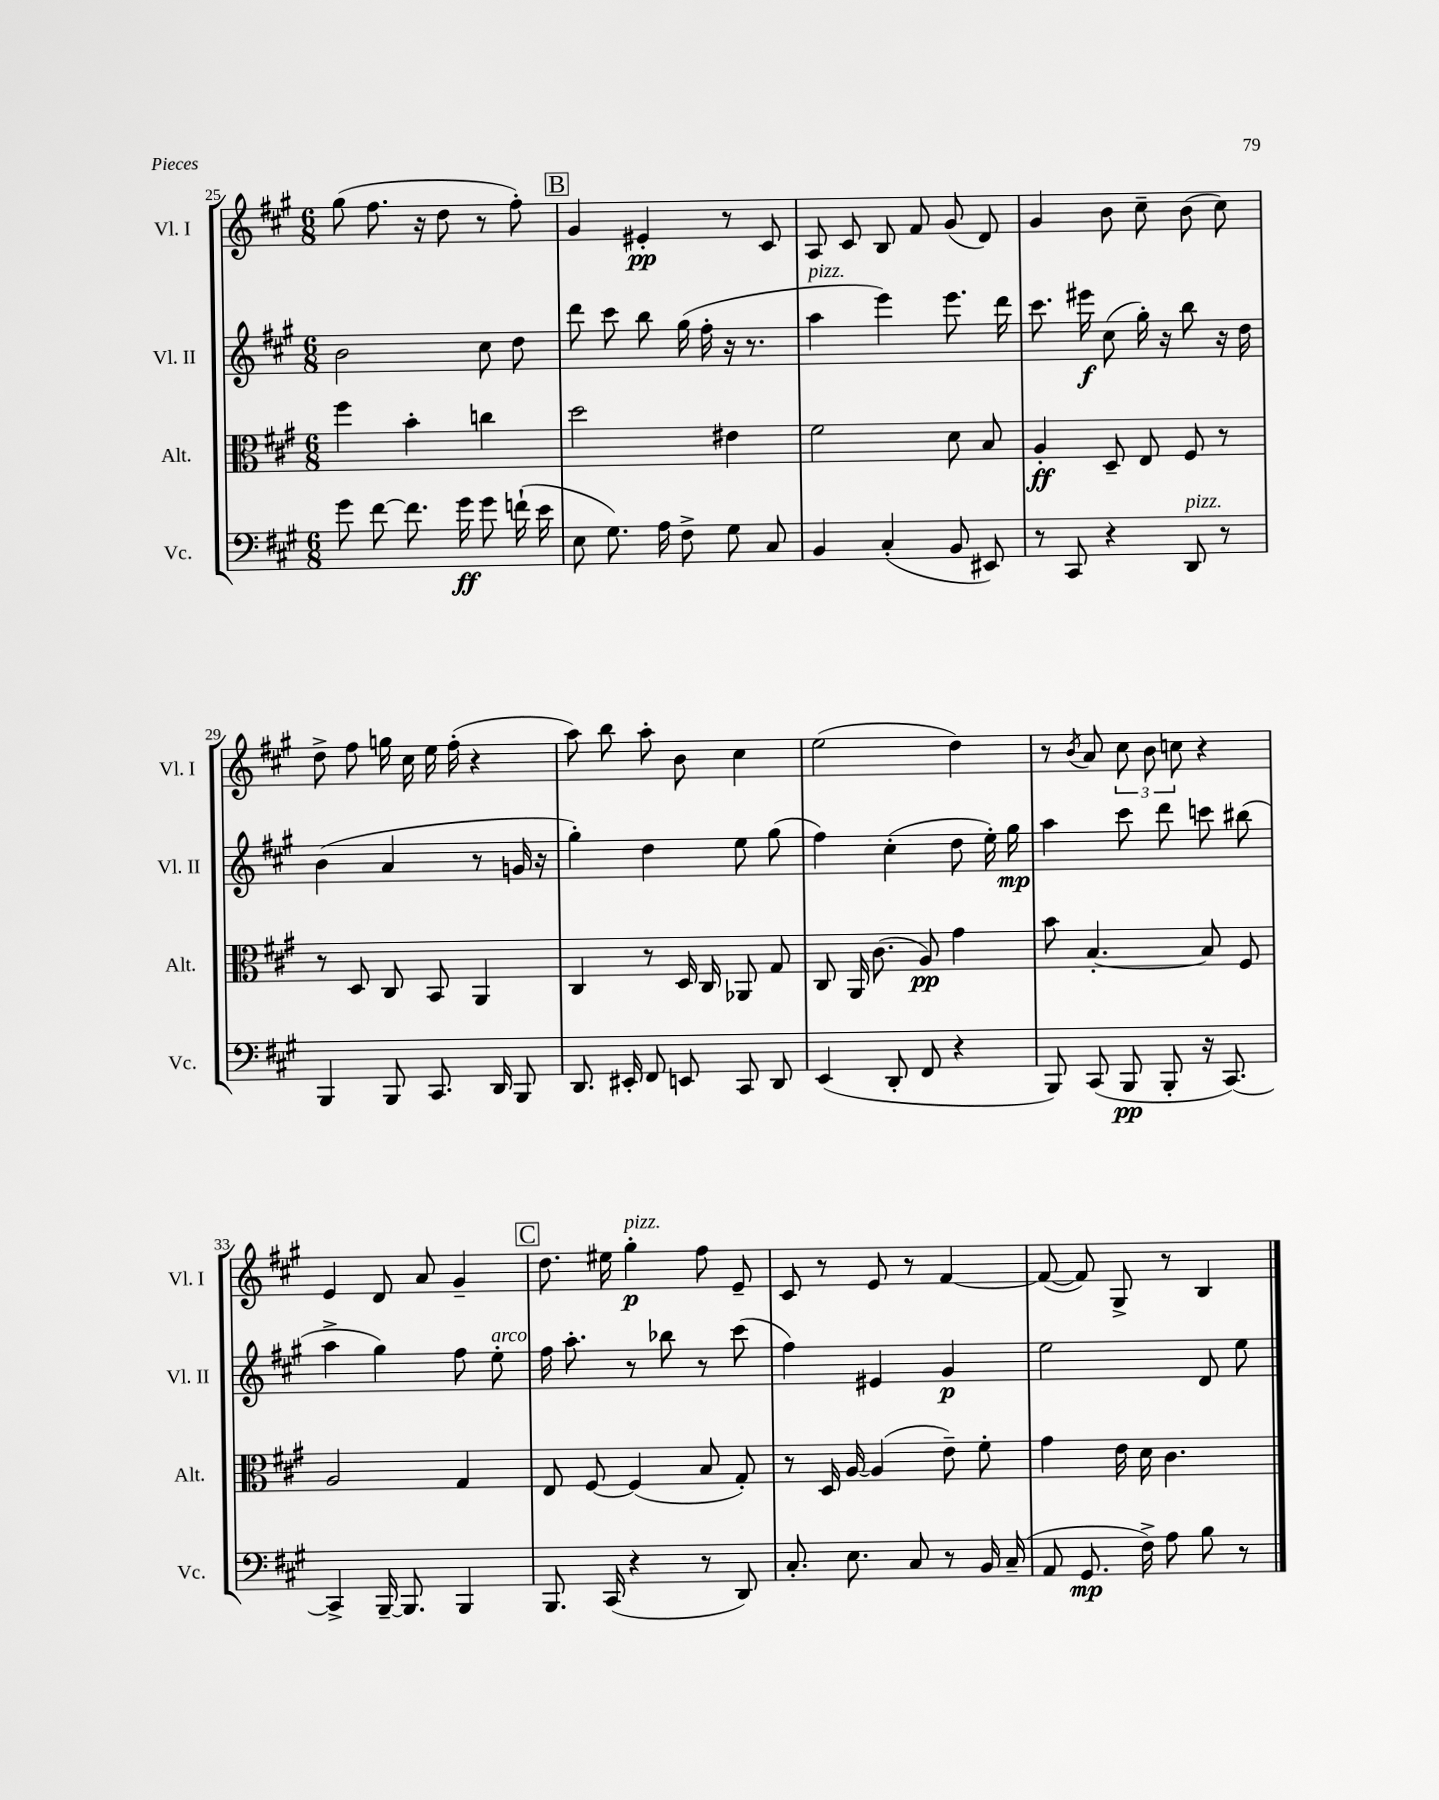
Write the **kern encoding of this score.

**kern	**kern	**kern	**kern
*staff4	*staff3	*staff2	*staff1
*clefF4	*clefC3	*clefG2	*clefG2
*k[f#c#g#]	*k[f#c#g#]	*k[f#c#g#]	*k[f#c#g#]
*M6/8	*M6/8	*M6/8	*M6/8
8g#	4ff#	2b	(8gg#
[8f#	.	.	8.ff#
8.f#]	4b'	.	.
.	.	.	16r
.	.	.	8dd
16g#	.	.	.
8g#	4cc	8cc#	8r
(16f`	.	8dd	8ff#')
16e	.	.	.
=	=	=	=
8E	2dd	8ddd	4g#
8.G#)	.	8ccc#	.
.	.	8bb	4e#'
16A	.	.	.
8F#^	.	(16gg#	.
.	.	16ff#'	.
8G#	4e#	16r	8r
.	.	8.r	.
8C#	.	.	8c#
=	=	=	=
4BB	2f#	4aa	8A
.	.	.	8c#
(4C#'	.	4eee)	8B
.	.	.	8f#
8BB	8d	8.eee	(8g#
8EE#)	8B	.	8d)
.	.	16ddd	.
=	=	=	=
8r	4A'	8.ccc#	4g#
8CC#	.	.	.
.	.	16eee#	.
4r	8D~	(8cc#	8b
.	8E	16gg#')	8cc#~
.	.	16r	.
8DD	8F#	8bb	(8b
8r	8r	16r	8cc#)
.	.	16dd	.
=	=	=	=
4BBB	8r	(4b	8dd^
.	8D	.	8ff#
8BBB	8C#	4a	16gg
.	.	.	16cc#
8.CC#	8BB	.	16ee
.	.	.	(16ff#'
.	4AA	8r	4r
16DD	.	.	.
8BBB	.	16g	.
.	.	16r	.
=	=	=	=
8.DD	4C#	4gg#')	8aa)
.	.	.	8bb
16EE#'	.	.	.
8FF#	8r	4dd	8aa'
8EE	16D	.	8b
.	16C#	.	.
8CC#	8AA-	8ee	4cc#
8DD	8G#	(8gg#	.
=	=	=	=
(4EE	8C#	4ff#)	(2ee
.	16AA	.	.
.	(8.c#	.	.
8DD'	.	(4cc#'	.
8FF#	8A)	.	.
4r	4g#	8dd	4dd)
.	.	16ee')	.
.	.	16gg#	.
=	=	=	=
8BBB)	8b	4aa	8r
.	.	.	8qb
(8CC#	[4.B'	.	8a
8BBB	.	8ccc#	12cc#
.	.	.	12b
8BBB'	.	8ddd	.
.	.	.	12cc
16r	8B]	8ccc	4r
[8.CC#)	.	.	.
.	8F#	(8bb#	.
=	=	=	=
4CC#^]	2A	4aa^	4e
[16BBB~	.	4gg#)	8d
8.BBB]	.	.	.
.	.	.	8a
4BBB	4G#	8ff#	4g#~
.	.	8ee'	.
=	=	=	=
8.BBB	8E	16ff#	8.dd
.	.	8.aa'	.
.	[8F#	.	.
(16CC#	.	.	16ee#
4r	(4F#]	8r	4gg#'
.	.	8bb-	.
8r	8B	8r	8ff#
8DD)	8G#')	(8ccc#	8e~
=	=	=	=
8.C#'	8r	4ff#)	8c#
.	16D	.	8r
8.E	[16A	.	.
.	(4A]	4e#	8e
8C#	.	.	8r
8r	8e~)	4g#	[4f#
16BB	8f#'	.	.
(16C#~	.	.	.
=	=	=	=
8AA	4g#	2ee	(8f#_
8.GG#	.	.	8f#])
.	16e	.	8G#^
16F#^)	16d	.	.
8A	4.c#	.	8r
8B	.	8d	4B
8r	.	8ee	.
==	==	==	==
*-	*-	*-	*-
